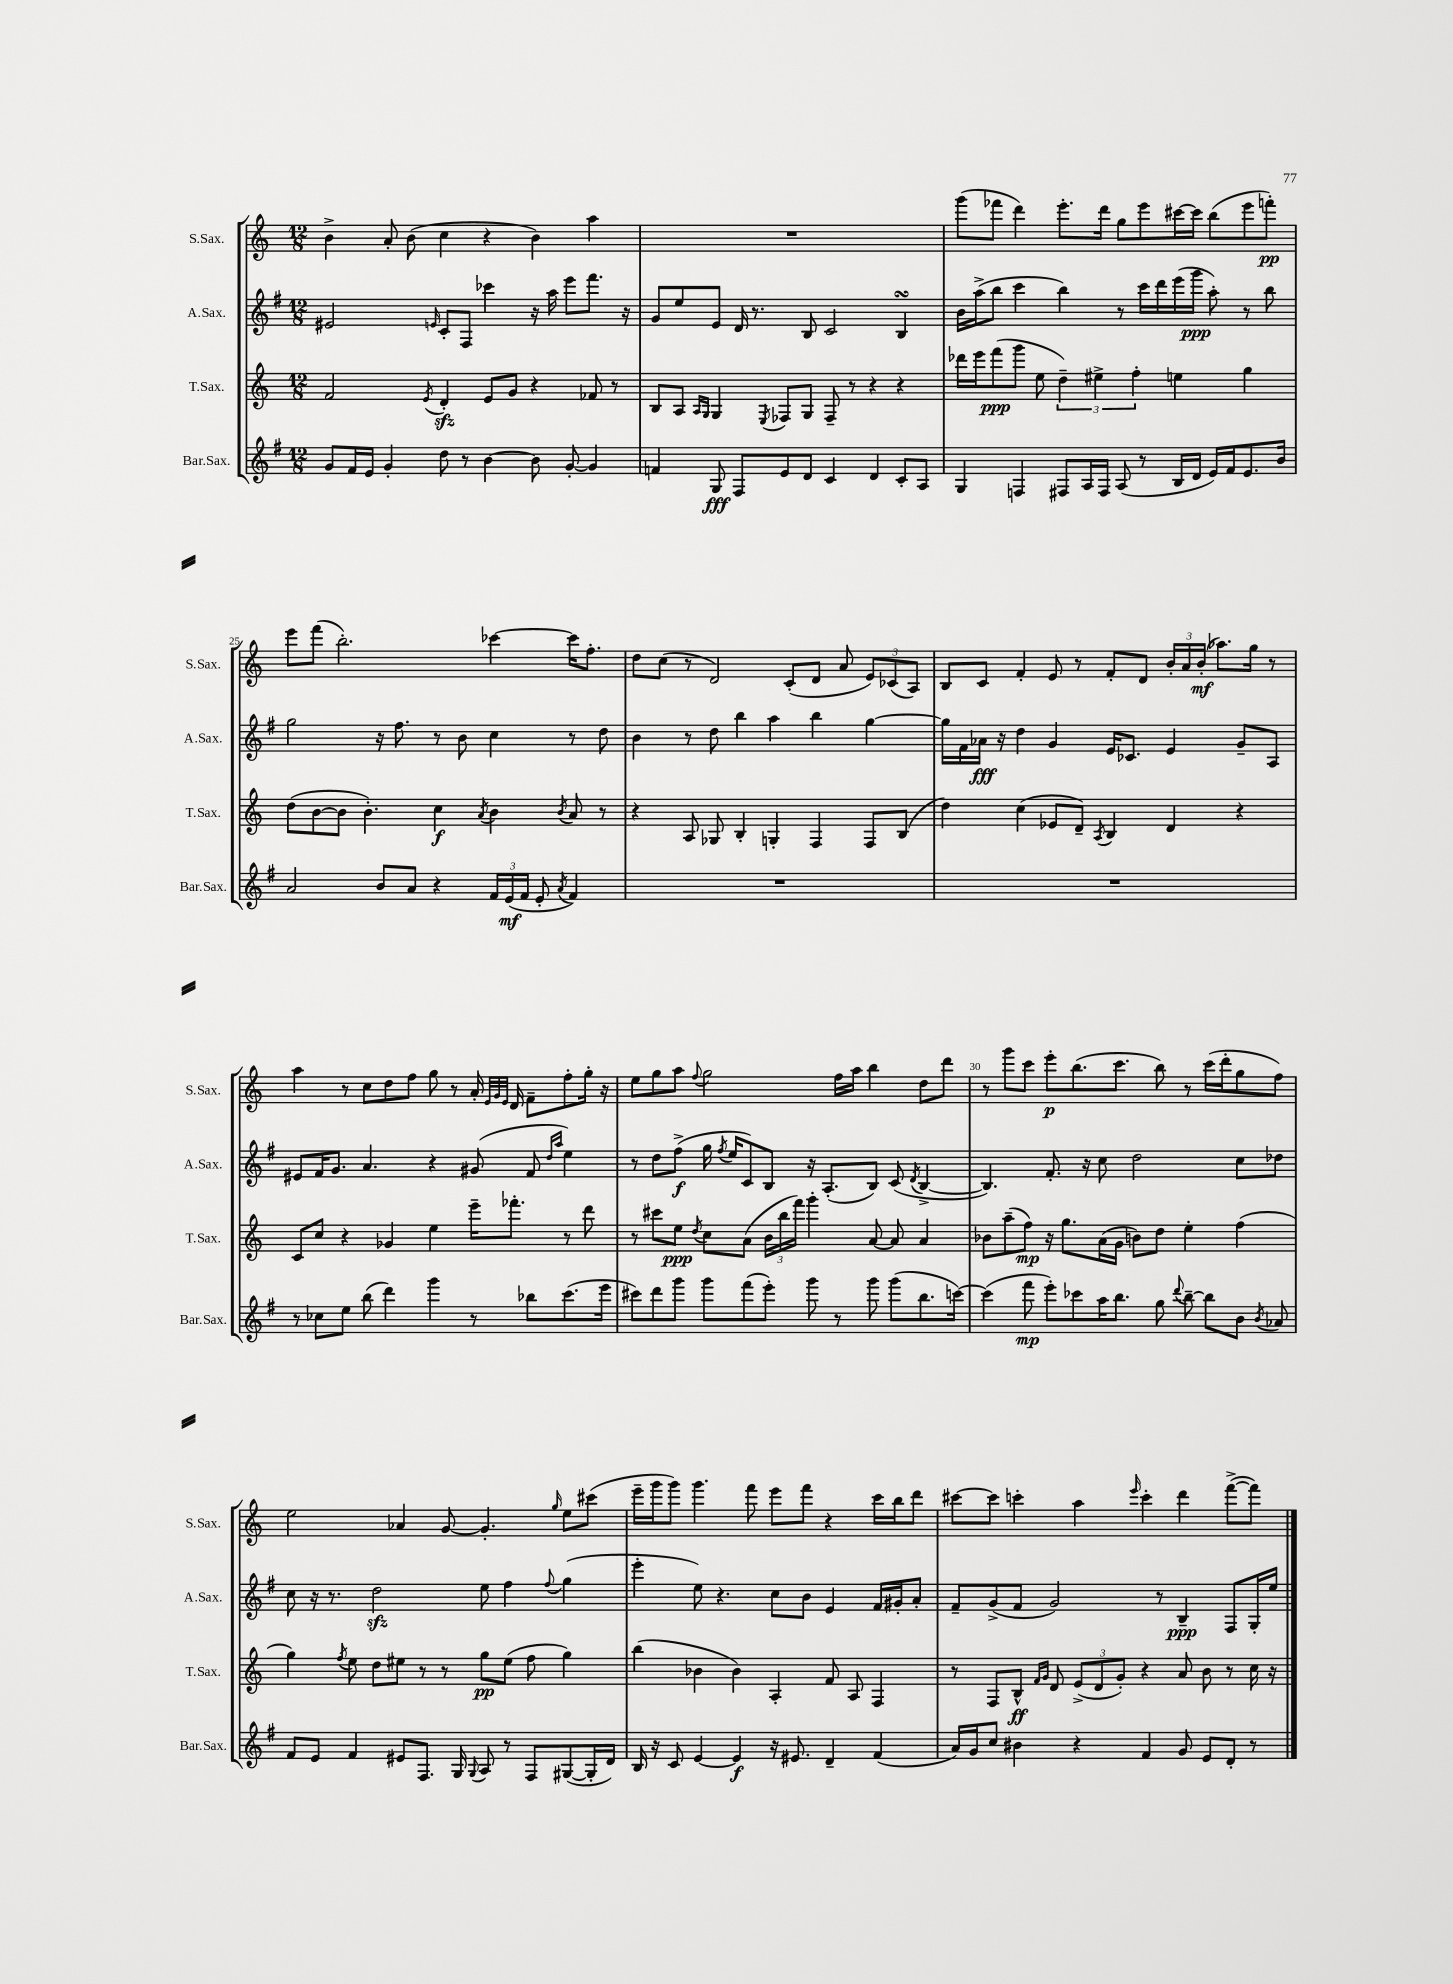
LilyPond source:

<<
\new StaffGroup <<
\new Staff = "s0" \with { instrumentName = "S.Sax." shortInstrumentName = "S.Sax." } {
    \clef treble \key c \major \numericTimeSignature \time 12/8
    \autoBeamOff b'4-> a'8-. b'8( c''4 r4 b'4) a''4 |
    R1. |
    g'''8[( fes'''8] d'''4) e'''8.[-. d'''16] g''8[ e'''8 cis'''16~ cis'''16] b''8[( e'''8 f'''8]-.\pp) |
    e'''8[ f'''8]( b''2.-.) ces'''4~ ces'''16[ f''8.]-. |
    d''8[ c''8]( r8 d'2) c'8[-.( d'8] a'8 \tuplet 3/2 { e'8[) ces'8( a8]) } |
    b8[ c'8] f'4-. e'8 r8 f'8[-. d'8] \tuplet 3/2 { b'16[-. a'16 b'16]-.\mf( } aes''8.[) g''16] r8 |
    a''4 r8 c''8[ d''8 f''8] g''8 r8 a'16-. \grace { e'32[ g'32 e'32] } d'16 f'8[-- f''8-. g''16]-. r16 |
    e''8[ g''8 a''8] \appoggiatura { f''8 } g''2 f''16[ a''16] b''4 d''8[ d'''8] |
    r8 g'''8[ c'''8] e'''8[-.\p b''8.( c'''8.] b''8) r8 c'''16[( d'''16-. g''8 f''8]) |
    e''2 aes'4 g'8~ g'4.-. \grace { g''16 } e''8[ cis'''8]( |
    e'''16[-- g'''16 g'''8]) g'''4. f'''8 e'''8[ f'''8] r4 c'''16[ b''16 d'''8] |
    cis'''8[~ cis'''8] c'''4-. a''4 \grace { e'''16 } c'''4-. d'''4 f'''8[~->( f'''8]) \bar "|." |
}
\new Staff = "s1" \with { instrumentName = "A.Sax." shortInstrumentName = "A.Sax." } {
    \clef treble \key g \major \numericTimeSignature \time 12/8
    \autoBeamOff eis'2 \grace { e'16 } c'8[-. fis8] ces'''4 r16 a''16 e'''8[ fis'''8.] r16 |
    g'8[ e''8 e'8] d'16 r8. b8 c'2 b4\turn |
    b'16[ a''16->( b''8] c'''4 b''4) r8 c'''16[ d'''16 e'''16( g'''16]\ppp a''8-.) r8 b''8 |
    g''2 r16 fis''8. r8 b'8 c''4 r8 d''8 |
    b'4 r8 d''8 b''4 a''4 b''4 g''4~ |
    g''16[ fis'16 aes'16]\fff r16 d''4 g'4 e'16[ ces'8.] e'4 g'8[-- a8] |
    eis'8[ fis'16 g'8.] a'4. r4 gis'8( fis'8 \grace { d''16[ a''16] } e''4) |
    r8 d''8[ fis''8]->\f( g''16 \acciaccatura { fis''8 } e''16[ c'8) b8] r16 a8.[-.( b8]) c'8( \acciaccatura { d'8 } b4~-> |
    b4.) fis'8.-. r16 c''8 d''2 c''8[ des''8] |
    c''8 r16 r8. d''2\sfz e''8 fis''4 \appoggiatura { fis''8 } g''4( |
    e'''4-. e''8) r4. c''8[ b'8] e'4 fis'16[ gis'16-. a'8]-. |
    fis'8[-- g'8->( fis'8] g'2) r8 b4--\ppp fis8[ g16-. e''16] \bar "|." |
}
\new Staff = "s2" \with { instrumentName = "T.Sax." shortInstrumentName = "T.Sax." } {
    \clef treble \key c \major \numericTimeSignature \time 12/8
    \autoBeamOff f'2 \acciaccatura { e'8 } d'4-.\sfz e'8[ g'8] r4 fes'8 r8 |
    b8[ a8] \grace { a16[ g16] } g4 \acciaccatura { e8 } fes8[ g8] fes8-- r8 r4 r4 |
    des'''16[ e'''16 f'''8\ppp( g'''8] e''8 \tuplet 3/2 { d''4--) eis''4-> f''4-. } e''4 g''4 |
    d''8[( b'8~ b'8] b'4.-.) c''4\f \acciaccatura { a'8 } b'4 \acciaccatura { b'8 } a'8 r8 |
    r4 a8 ges8 b4-. g4-. f4 f8[ b8]( |
    d''4) c''4( ees'8[ d'8]--) \acciaccatura { a8 } b4 d'4 r4 |
    c'8[ c''8] r4 ges'4 e''4 e'''16[-- fes'''8.]-. r8 d'''8 |
    r8 cis'''8[ e''8]\ppp \acciaccatura { d''8 } c''8[ a'8]( \tuplet 3/2 { b'16[ b''16 f'''16]) } g'''4-. a'8~ a'8 a'4 |
    bes'8[ a''8--( f''8]\mp) r16 g''8.[ a'16( g'16] b'8[) d''8] e''4-. f''4( |
    g''4) \acciaccatura { f''8 } e''8 d''8[ eis''8] r8 r8 g''8[\pp eis''8]( f''8 g''4) |
    b''4( bes'4 bes'4) a4-. f'8 a8 f4 |
    r8 f8[ b8]-^\ff \grace { f'16[ g'16] } d'8 \tuplet 3/2 { e'8[->( d'8 g'8]-.) } r4 a'8 b'8 r8 c''16 r16 \bar "|." |
}
\new Staff = "s3" \with { instrumentName = "Bar.Sax." shortInstrumentName = "Bar.Sax." } {
    \clef treble \key g \major \numericTimeSignature \time 12/8
    \autoBeamOff g'8[ fis'16 e'16] g'4-. d''8 r8 b'4~ b'8 g'8~-. g'4 |
    f'4 g8\fff fis8[ e'8 d'8] c'4 d'4 c'8[-. a8] |
    g4 f4 fis8[ a16 fis16] a8( r8 b16[ d'16] e'16[) fis'16 e'8. b'16] |
    a'2 b'8[ a'8] r4 \tuplet 3/2 { fis'16[ e'16\mf( fis'16] } e'8-. \acciaccatura { a'8 } fis'4) |
    R1. |
    R1. |
    r8 ces''8[ e''8] b''8( d'''4) g'''4 r8 bes''8[ c'''8.( e'''16] |
    cis'''8[) d'''8 g'''8] g'''8[ fis'''8( e'''8]-.) g'''8 r8 g'''8 g'''8[( b''8. c'''16]~) |
    c'''4( fis'''8\mp e'''8[-.) ces'''8 a''16 b''8.] g''8 \appoggiatura { d'''8 } b''8~-- b''8[ b'8] \acciaccatura { b'8 } aes'8 |
    fis'8[ e'8] fis'4 eis'8[ fis8.] g16 \appoggiatura { g8 } a8 r8 fis8[ gis8~( gis16-. d'16]) |
    b16 r16 c'8 e'4~ e'4\f r16 eis'8. d'4-- fis'4( |
    a'16[) g'16 c''8] bis'4 r4 fis'4 g'8 e'8[ d'8]-. r8 \bar "|." |
}
>>
>>
\layout { \context { \Score currentBarNumber = #22 \override BarNumber.break-visibility = ##(#f #t #t) barNumberVisibility = #(every-nth-bar-number-visible 5) } }
